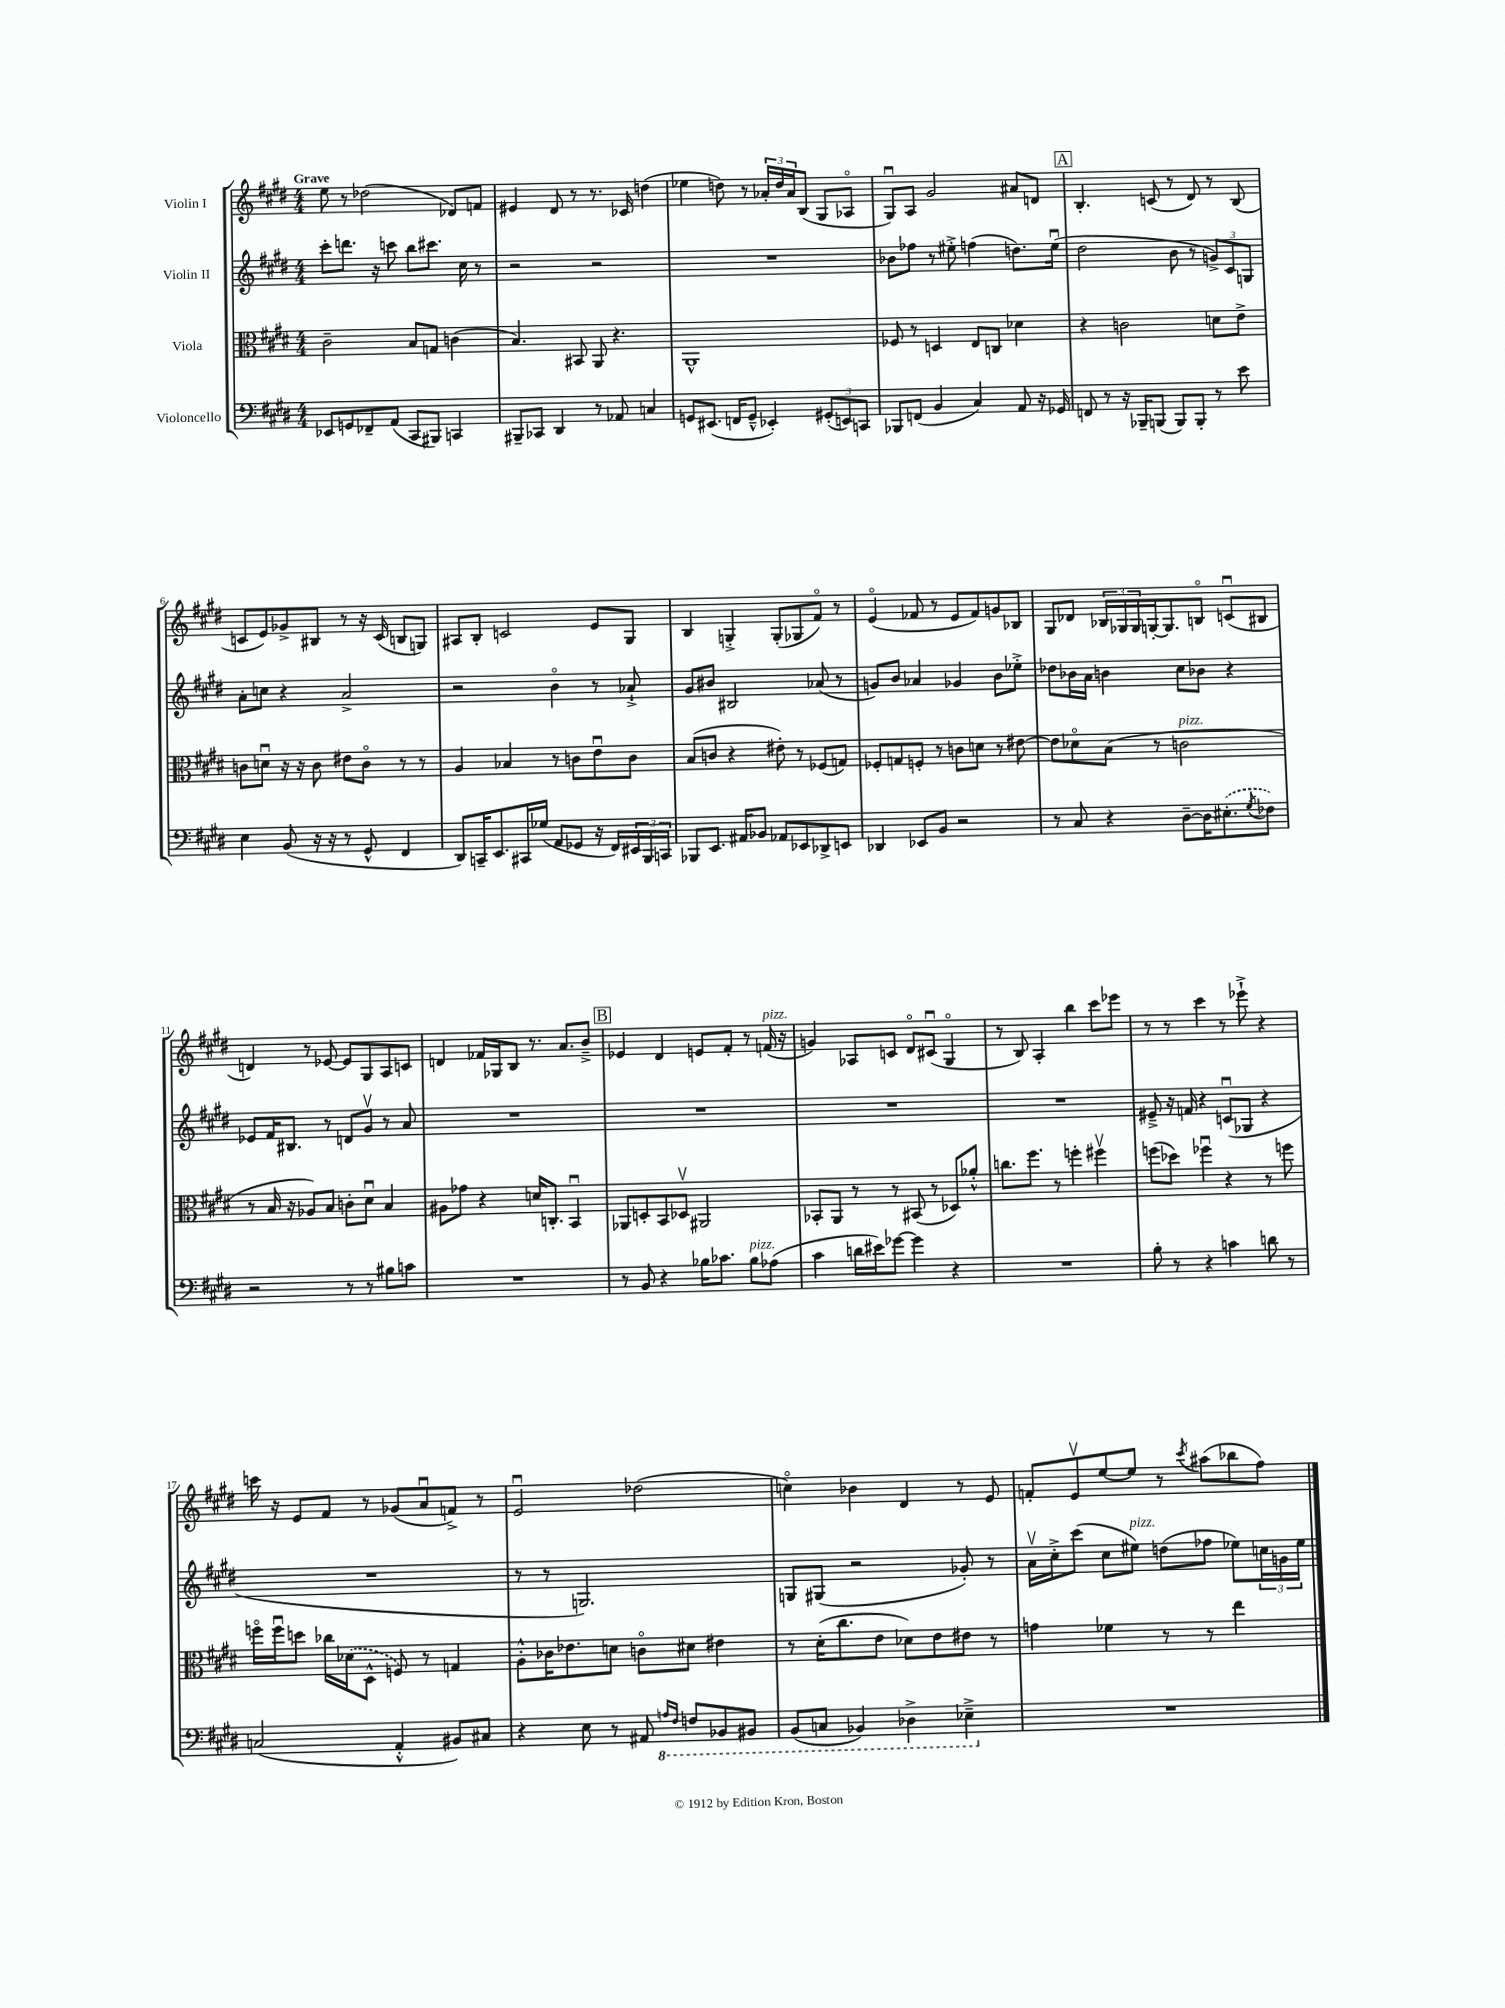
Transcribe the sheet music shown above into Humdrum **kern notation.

**kern	**kern	**kern	**kern
*staff4	*staff3	*staff2	*staff1
*clefF4	*clefC3	*clefG2	*clefG2
*k[f#c#g#d#]	*k[f#c#g#d#]	*k[f#c#g#d#]	*k[f#c#g#d#]
*M4/4	*M4/4	*M4/4	*M4/4
8EE-	2c#~	8ccc#'	8ee
8GG	.	8.ddd	8r
8FF-~	.	.	(2dd-
.	.	16r	.
(8AA	.	8ccc	.
8CC#	8B	8bb	.
8BBB#)	8G	8.ccc#	.
4CC	(4c	.	8d-)
.	.	16cc#	.
.	.	8r	8f
=	=	=	=
8BBB#~	4.B)	2r	4e#
8CC-	.	.	.
4DD#	.	.	8d#
.	8BB#	.	8r
8r	8AA	2r	8.r
8AA-	4.r	.	.
.	.	.	16c-
4C	.	.	(4dd
=	=	=	=
8GG	1AA^^	1r	4ee-
(8.EE#	.	.	.
.	.	.	8dd)
16FF	.	.	.
8GG~^^	.	.	8r
4EE-')	.	.	24a-'
.	.	.	24dd
.	.	.	24a-
.	.	.	(8B
(12GG#'	.	.	8G#
12EE)	.	.	.
.	.	.	8A-o
12CC	.	.	.
=	=	=	=
8BBB-	8F-	8b-	8G#u)
(8FF	8r	8ff-	8A
4BB	4D	8r	2g#
.	.	8ee#'^	.
4C#)	8E	(4ff	.
.	8C	.	.
8AA	4d-	8.dd)	8a#
16r	.	.	8d
16GG-	.	(16ee#u	.
=	=	=	=
8FF	4r	2dd#	4.B'
8r	.	.	.
16r	2c	.	.
16BBB-~	.	.	.
(8BBB	.	.	(8c
8BBB)	.	8b	8r
8BBB'	.	8r	8d#)
8r	8d	12g^)	8r
.	.	12c#	.
8e	8e^	.	(8B
.	.	12G	.
=	=	=	=
4E	8c	8a'	8c
.	8du	8cc	8e)
(8BB	16r	4r	8g-^
.	16r	.	.
16r	8c	.	8B#
16r	.	.	.
8r	8e#	2a^	8r
8GG#^^	8co	.	16r
.	.	.	(16c
4FF#	8r	.	8B
.	8r	.	8G)
=	=	=	=
8DD#)	4A	2r	8A#
16CC~	.	.	8B'
8.EE	.	.	.
.	4B-	.	2c
16CC#	.	.	.
(16G-	.	.	.
8AA	8r	4bo	.
8GG-	8c	.	.
16r	8eu	8r	8e
16FF#)	.	.	.
24EE#	8c	8a-`^	8G#
24BBB	.	.	.
24CC	.	.	.
=	=	=	=
8BBB-	(8B	8g#	4B
8.EE	8c	8b#	.
.	4r	2B#	4G'^
16AA#	.	.	.
8BB-	.	.	.
8AA-	8e#')	.	(8G'
8EE-	8r	.	8G-
8DD-^	(8F-	(8a-	8f#o)
8EE	8G)	8r	8r
=	=	=	=
4DD-	8F-'	8g)	(4eo
.	8G	8b	.
8EE-	8F'	4a-	8f-
8BB	8r	.	8r
2r	8c	4g-	8e
.	8d	.	8f-)
.	8r	8b	8g
.	[8e#	8ee-'^	8B-
=	=	=	=
8r	8e#]	8dd-	8G#
8C#	8d-o	16b-	8d-
.	.	16a	.
4r	(8B	4b	24B-
.	.	.	24G-
.	.	.	24G-
.	8r	.	[16G'
.	.	.	8.G]
[8D#~	2c	8cc#	.
16D#]	.	8b-	8Bo
(8.E#'	.	.	.
.	.	4r	(8cu
8qG#	.	.	.
8F-)	.	.	8B#
=	=	=	=
2r	8r	8e-	4d)
.	16B	16f#	.
.	16r	8.B#	.
.	8A-)	.	8r
.	8B	8r	[8e-
8r	8c'	8d	8e-]
8r	8d#u	8g#v	8G#
8B#	4B	8r	8A
8c	.	8a	8c
=	=	=	=
1r	8A#	1r	4d
.	8g-	.	.
.	4r	.	16f-
.	.	.	16G-
.	.	.	8B
.	16d	.	8.r
.	8.C'	.	.
.	.	.	8.a
.	4BBu	.	.
.	.	.	8b~^
=	=	=	=
8r	8AA-	1r	4e-
8BB	8D'	.	.
4r	8BB	.	4d#
.	8D-v	.	.
16B-	2AA#	.	8e
8.c-	.	.	.
.	.	.	8f#'
8B-	.	.	8r
(8A-	.	.	(16f
.	.	.	16r
=	=	=	=
4c#	8BB-'	1r	4g)
.	8AA	.	.
16d	8r	.	8A-
16e#)	.	.	.
[8g-	8r	.	8c
4g-]	(8BB#	.	8d#o
.	8r	.	(8c#u
4r	8D-)	.	4G#o
.	8a-'^^	.	.
=	=	=	=
1r	8.cc	1r	8r
.	.	.	8B)
.	8.ff#	.	.
.	.	.	4A'
.	8r	.	.
.	4ff'	.	4bb
.	4ff#v	.	8ccc#
.	.	.	8eee-
=	=	=	=
8B'	(8ff	8e#~^	8r
8r	8dd-)	16r	8r
.	.	16f	.
4r	4ff-u	4r	4ccc#
4c	4r	(8cu	8r
.	.	8G-	8eee-`^
8d	8r	4r	4r
8r	8ff	.	.
=	=	=	=
(2C	16ffo	1r	16ccc
.	16ffu	.	16r
.	8dd	.	8e
.	16cc-	.	8f#
.	(16d-	.	.
.	8D#^^	.	8r
4AA'^^	8F)	.	(8g-
.	8r	.	8au
8BB#)	4G	.	8f^)
8C#	.	.	8r
=	=	=	=
4r	8A'^^	8r	2eu
.	16c-	8r	.
.	8.e-	.	.
8E	.	2.G)	.
8r	8d	.	.
8AA#	8co	.	(2dd-
16qqAA	.	.	.
16qqFF#	.	.	.
8FF	8d#	.	.
8BBB-	4e#	.	.
8BBB#	.	.	.
=	=	=	=
(8BBB	8r	8G	4cco)
8CC	(16d#'	(8G#	.
.	8.cc#	.	.
4BBB-)	.	2r	4b-
.	8e	.	.
4DD-^	8d-)	.	4d#
.	8e	.	.
4EE-~^	8e#	8g-')	8r
.	8r	8r	8e
=	=	=	=
1r	4g	16av	8f'
.	.	16cc#'^	.
.	.	(8ccc#	8ev
.	4f-	8cc#	[8ee
.	.	8ee#)	8ee]
.	8r	(8dd	8r
.	.	.	8qccc#
.	8r	8ff-	(8aa#
.	4ee	8ee-)	8bb-
.	.	24cc	8ff#)
.	.	24g	.
.	.	24ee-	.
==	==	==	==
*-	*-	*-	*-
